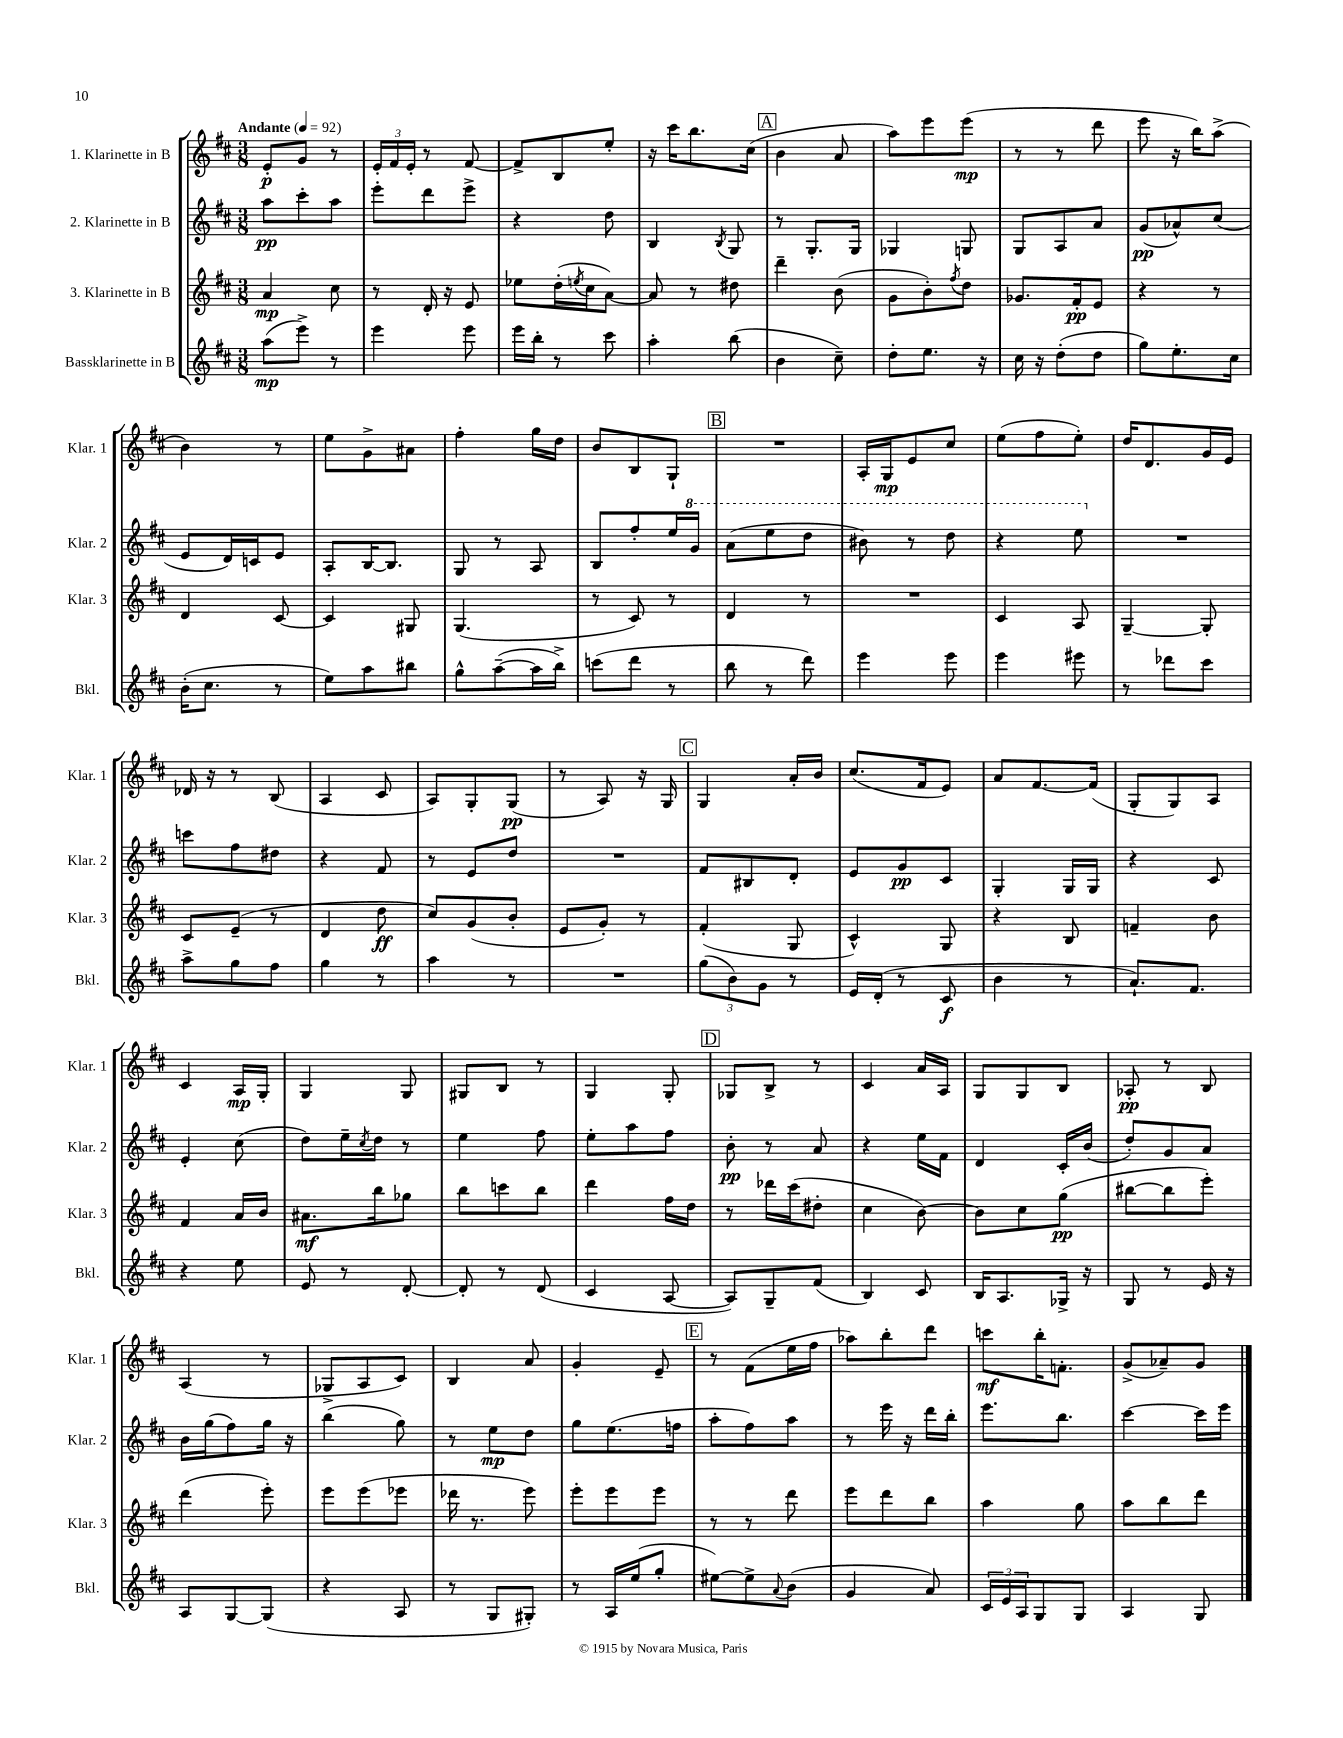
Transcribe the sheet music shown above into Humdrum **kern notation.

**kern	**kern	**kern	**kern
*staff4	*staff3	*staff2	*staff1
*clefG2	*clefG2	*clefG2	*clefG2
*k[f#c#]	*k[f#c#]	*k[f#c#]	*k[f#c#]
*M3/8	*M3/8	*M3/8	*M3/8
*MM92	*MM92	*MM92	*MM92
(8aa	4a	8aa	8e'
8eee^)	.	8ccc#'	8g
8r	8cc#	8aa	8r
=	=	=	=
4eee	8r	8eee'	24e'
.	.	.	24f#
.	.	.	24e'
.	16d'	8ddd	8r
.	16r	.	.
8eee	8e	8eee^	[8f#
=	=	=	=
16eee	8ee-	4r	8f#^]
16bb'	.	.	.
8r	(16dd'	.	8B
.	8qee	.	.
.	16cc#	.	.
8ccc#	[8a)	8dd	8ee'
=	=	=	=
4aa'	8a]	4B	16r
.	.	.	16ccc#
.	8r	.	8.bb
.	.	8qB	.
(8bb	8dd#	8G	.
.	.	.	(16cc#
=	=	=	=
4b	4ddd~	8r	4b
.	.	8.G'	.
8cc#~)	(8b	.	8a
.	.	16G	.
=	=	=	=
8dd'	8g	4G-	8aa)
8.ee	8b')	.	8eee
.	8qff#	.	.
.	8dd	8G	(8eee
16r	.	.	.
=	=	=	=
16cc#	8.g-	8G	8r
16r	.	.	.
(8dd'	.	8A	8r
.	16f#'	.	.
8dd	8e	8a	8ddd
=	=	=	=
8gg)	4r	(8g	8eee
8.ee'	.	8a-^^)	16r
.	.	.	16bb)
.	8r	(8cc#	(8aa^
16cc#	.	.	.
=	=	=	=
(16b'	4d	8e	4b)
8.cc#	.	.	.
.	.	16d)	.
.	.	16c	.
8r	[8c#	8e	8r
=	=	=	=
8ee)	4c#]	8A'	8ee
8aa	.	[16B	8g^
.	.	8.B]	.
8bb#	8G#	.	8a#
=	=	=	=
8gg^^	(4.G	8G	4ff#'
([8aa~	.	8r	.
16aa]	.	8A	16gg
16bb^)	.	.	16dd
=	=	=	=
(8ccc	8r	8B	8b
8ddd	8c#)	8ff#'	8B
8r	8r	16ee	8G`
.	.	16gg	.
=	=	=	=
8bb	4d	(8aa	4.r
8r	.	8eee	.
8ddd)	8r	8ddd	.
=	=	=	=
4eee	4.r	8bb#)	16A'
.	.	.	16G
.	.	8r	8e
8eee	.	8ddd	8cc#
=	=	=	=
4eee	4c#	4r	(8ee
.	.	.	8ff#
8eee#	8A	8eee	8ee')
=	=	=	=
8r	[4G~	4.r	16dd
.	.	.	8.d
8ddd-	.	.	.
8ccc#	8G']	.	16g
.	.	.	16e
=	=	=	=
8aa^	8c#	8ccc	16d-
.	.	.	16r
8gg	(8e~	8ff#	8r
8ff#	8r	8dd#	(8B
=	=	=	=
4gg	4d	4r	4A
8r	8dd	8f#	8c#
=	=	=	=
4aa	8cc#)	8r	8A)
.	(8g	8e	8G'
8r	8b'	8dd	(8G
=	=	=	=
4.r	8e	4.r	8r
.	8g')	.	8A)
.	8r	.	16r
.	.	.	16G
=	=	=	=
(12gg	(4f#'	8f#	4G
12b)	.	.	.
.	.	8B#	.
12g	.	.	.
8r	8G	8d'	16a'
.	.	.	16b
=	=	=	=
16e	4c#^^)	8e	(8.cc#
(16d'	.	.	.
8r	.	8g	.
.	.	.	16f#
8c#	8G	8c#	8e)
=	=	=	=
4b	4r	4G'	8a
.	.	.	[8.f#
8r	8B	16G	.
.	.	16G	(16f#]
=	=	=	=
8.a`)	4f~	4r	8G'
.	.	.	8G)
8.f#	.	.	.
.	8b	8c#	8A
=	=	=	=
4r	4f#	4e'	4c#
8ee	16a	(8cc#	16A
.	16b	.	16G'
=	=	=	=
8e	8.a#	8dd)	4G
8r	.	16ee~	.
.	.	8qcc#	.
.	16bb	16dd	.
[8d'	8gg-	8r	8G
=	=	=	=
8d']	8bb	4ee	8G#
8r	8ccc	.	8B
(8d	8bb	8ff#	8r
=	=	=	=
4c#	4ddd	8ee'	4G
.	.	8aa	.
[8A	16ff#	8ff#	8G'
.	16dd	.	.
=	=	=	=
8A])	8r	8b'	8G-
8G~	16ddd-	8r	8B^
.	(16ccc#	.	.
(8f#	8dd#'	8a	8r
=	=	=	=
4B)	4cc#	4r	4c#
8c#	[8b)	16ee	16a
.	.	16f#	16A
=	=	=	=
16B	8b]	4d	8G
8.A	.	.	.
.	8cc#	.	8G
16G-^	(8gg	16c#'	8B
16r	.	(16b	.
=	=	=	=
8G	[8bb#	8dd')	8A-'
8r	8bb#]	8g	8r
16e	8eee')	8a	8B
16r	.	.	.
=	=	=	=
8A	(4ddd	16b	(4A
.	.	(16gg	.
[8G	.	8ff#)	.
(8G]	8eee')	16gg	8r
.	.	16r	.
=	=	=	=
4r	8eee	(4bb	8G-^
.	(8eee	.	8A
8A	8eee-	8gg)	8c#)
=	=	=	=
8r	16ddd-	8r	4B
.	8.r	.	.
8G	.	8ee	.
8G#')	8eee)	8dd	8a
=	=	=	=
8r	8eee'	8gg	4g'
16A	8eee	(8.ee	.
(16ee	.	.	.
8gg'	8eee	.	8e~
.	.	16ff	.
=	=	=	=
[8ee#)	8r	8aa'	8r
8ee#^]	8r	8ff#)	(8f#
8qqa	.	.	.
(8b	8ddd	8aa	16ee
.	.	.	16ff#
=	=	=	=
4g	8eee	8r	8aa-)
.	8ddd	16eee	8bb'
.	.	16r	.
8a)	8bb	16ddd	8ddd
.	.	16bb'	.
=	=	=	=
24c#	4aa	8.eee	8ccc
24e	.	.	.
24A	.	.	.
8G	.	.	16bb'
.	.	8.bb	8.f'
8G	8gg	.	.
=	=	=	=
4A	8aa	[4ccc#	(8g^
.	8bb	.	8a-~)
8G	8ddd	16ccc#]	8g
.	.	16eee	.
==	==	==	==
*-	*-	*-	*-
